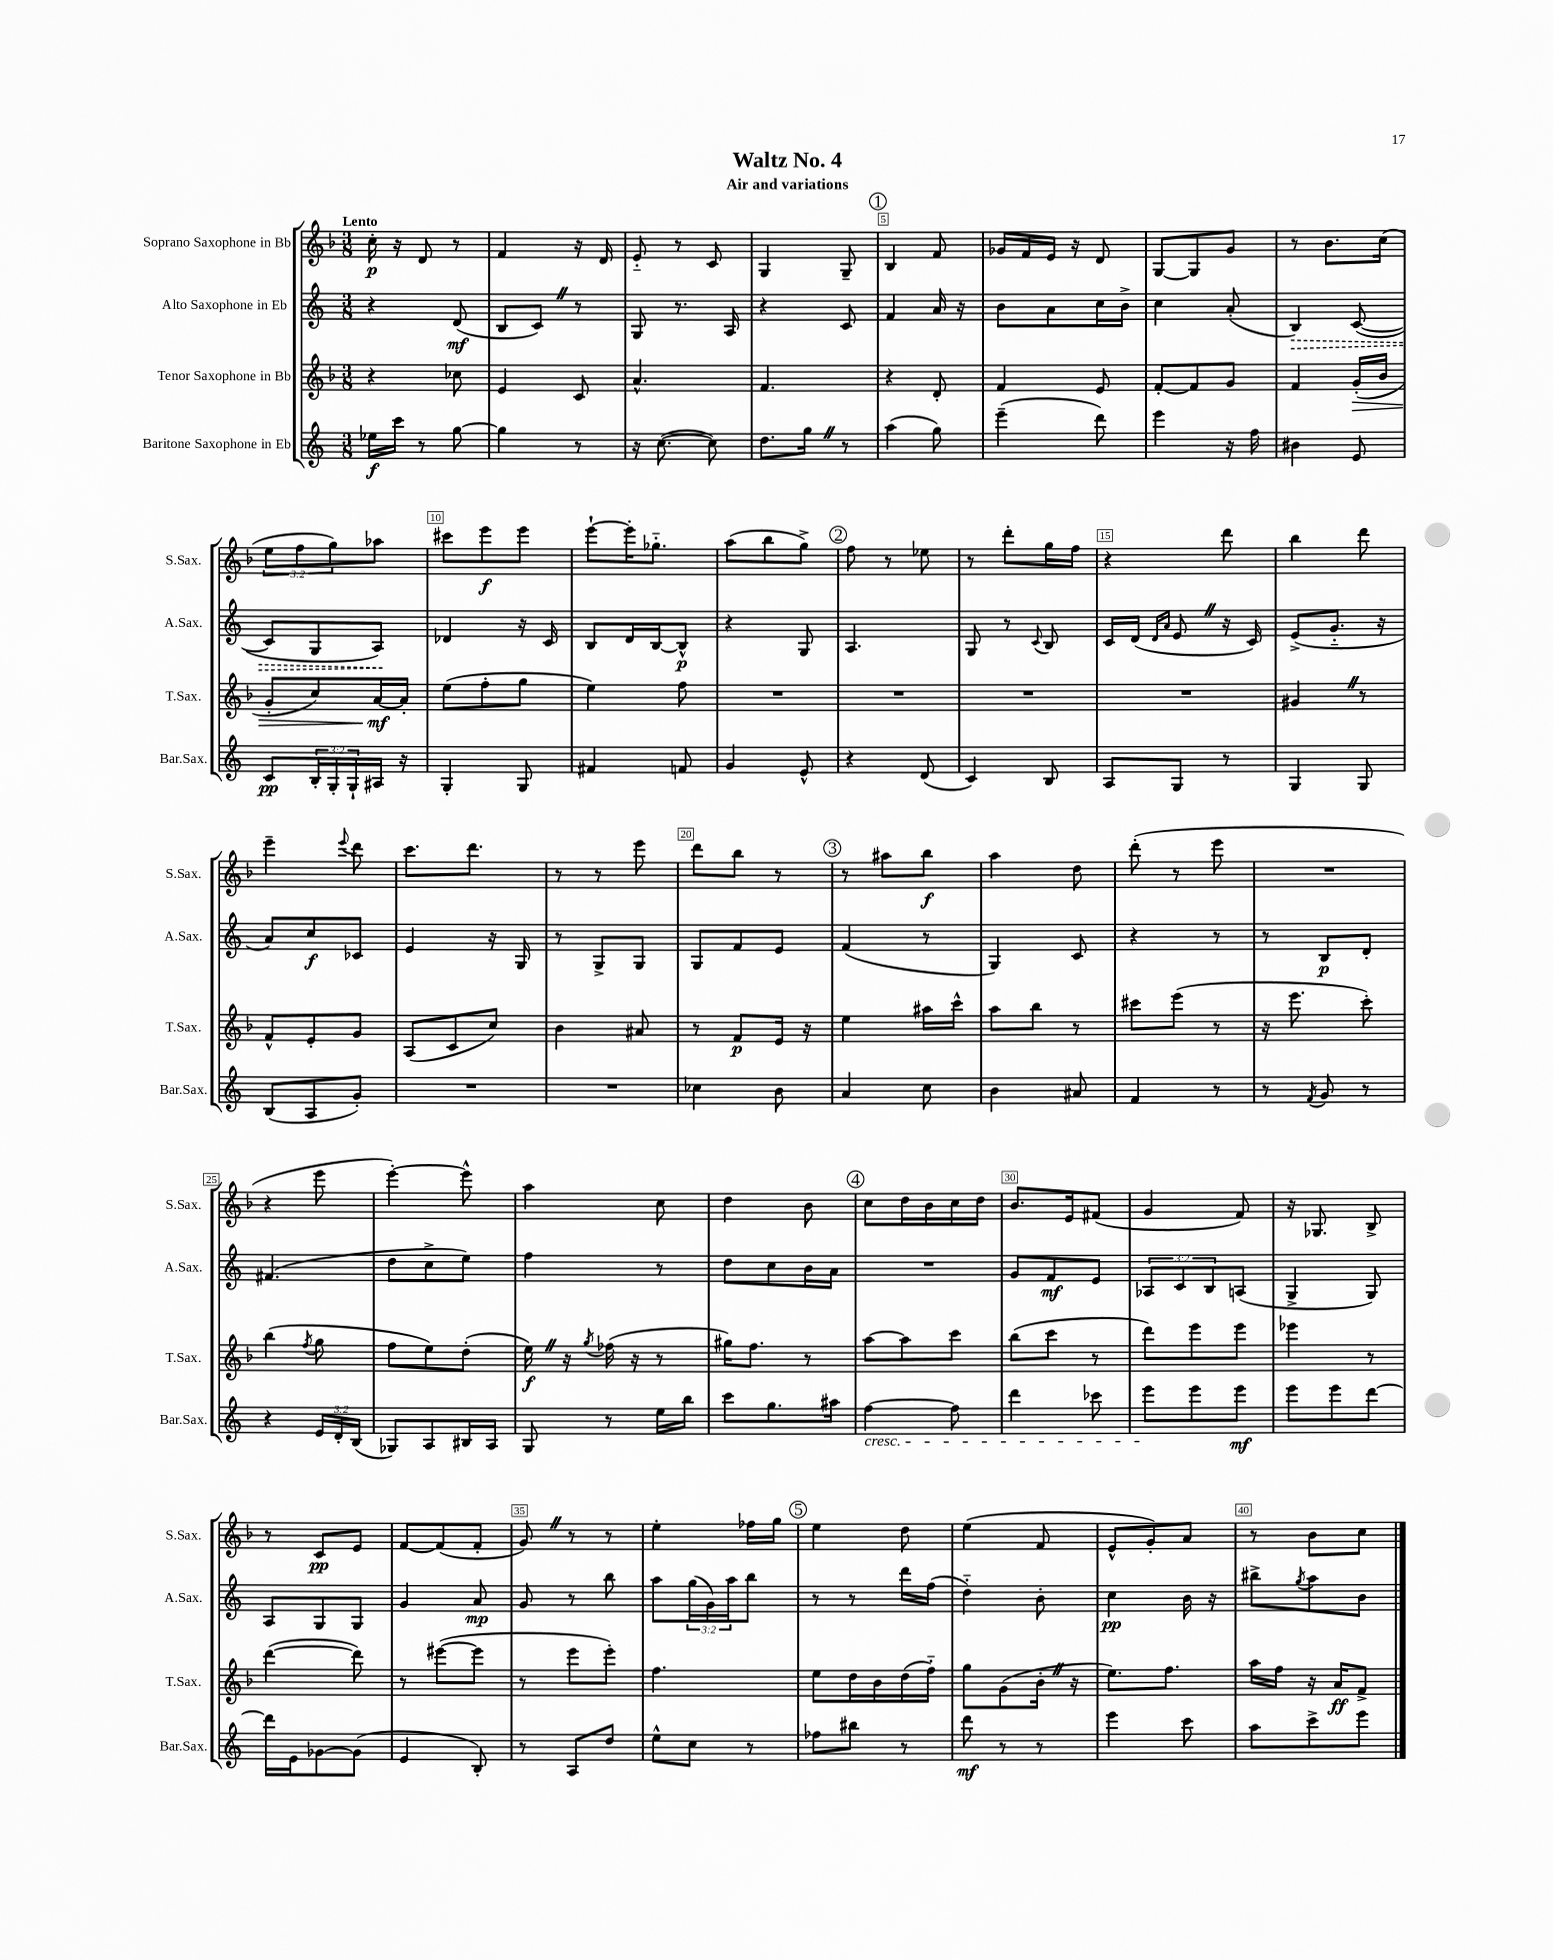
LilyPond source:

\header { title = "Waltz No. 4" subtitle = "Air and variations" }
<<
\new StaffGroup <<
\new Staff = "s0" \with { instrumentName = "Soprano Saxophone in Bb" shortInstrumentName = "S.Sax." } {
    \clef treble \key f \major \numericTimeSignature \time 3/8 \override Staff.TupletNumber.text = #tuplet-number::calc-fraction-text \tempo "Lento"
    c''16-.\p r16 d'8 r8 |
    f'4 r16 d'16 |
    e'8-_ r8 c'8 |
    g4 g8-- |
    \mark \markup { \circle "1" } bes4 f'8 |
    ges'16 f'16 e'16 r16 d'8 |
    g8~ g8 g'8 |
    r8 bes'8. c''16( |
    \tuplet 3/2 { e''8 f''8 g''8) } aes''8 |
    cis'''8 e'''8\f e'''8 |
    e'''8~-! e'''16-. ges''8.-_ |
    a''8( bes''8 g''8->) |
    \mark \markup { \circle "2" } f''8 r8 ees''8 |
    r8 d'''8-. g''16 f''16 |
    r4 d'''8 |
    bes''4 d'''8 |
    e'''4-- \appoggiatura { e'''8 } d'''8 |
    c'''8. d'''8. |
    r8 r8 e'''8 |
    d'''8 bes''8 r8 |
    \mark \markup { \circle "3" } r8 ais''8 bes''8\f |
    a''4 d''8 |
    d'''8-.( r8 e'''8 |
    R4. |
    r4 e'''8 |
    e'''4~-.) e'''8-^ |
    a''4 c''8 |
    d''4 bes'8 |
    \mark \markup { \circle "4" } c''8 d''16 bes'16 c''16 d''16 |
    bes'8. e'16 fis'8( |
    g'4 f'8) |
    r16 ges8. bes8-> |
    r8 c'8\pp e'8 |
    f'8~ f'8( f'8-. |
    g'8) \once \override BreathingSign.text = \markup { \musicglyph "scripts.caesura.straight" } \breathe r8 r8 |
    e''4-. fes''16 g''16 |
    \mark \markup { \circle "5" } e''4 d''8 |
    e''4( f'8 |
    e'8-^ g'8-.) a'8 |
    r8 bes'8 c''8 \bar "|." |
}
\new Staff = "s1" \with { instrumentName = "Alto Saxophone in Eb" shortInstrumentName = "A.Sax." } {
    \clef treble \key c \major \numericTimeSignature \time 3/8 \override Staff.TupletNumber.text = #tuplet-number::calc-fraction-text
    r4 d'8\mf( |
    b8 c'8) \once \override BreathingSign.text = \markup { \musicglyph "scripts.caesura.straight" } \breathe r8 |
    g8 r8. a16 |
    r4 c'8 |
    \mark \markup { \circle "1" } f'4 a'16 r16 |
    b'8 a'8 c''16 b'16-> |
    c''4 a'8-.( |
    \once \override Hairpin.style = #'dashed-line b4\>) c'8~( |
    c'8 g8 a8\!) |
    des'4 r16 c'16 |
    b8 d'16 b16~ b8-^\p |
    r4 g8 |
    \mark \markup { \circle "2" } a4. |
    g8 r8 \appoggiatura { c'8 } b8 |
    c'16 d'16( \grace { d'16 a'16 } e'8 \once \override BreathingSign.text = \markup { \musicglyph "scripts.caesura.straight" } \breathe r16 c'16) |
    e'8->( g'8.-_ r16 |
    a'8) c''8\f ces'8 |
    e'4 r16 g16 |
    r8 g8-> g8 |
    g8 f'8 e'8 |
    \mark \markup { \circle "3" } f'4( r8 |
    g4) c'8 |
    r4 r8 |
    r8 b8\p d'8-. |
    fis'4.( |
    d''8 c''8-> e''8) |
    f''4 r8 |
    d''8 c''8 b'16 a'16 |
    \mark \markup { \circle "4" } R4. |
    g'8 f'8\mf e'8 |
    \tuplet 3/2 { aes8 c'8 b8 } a8( |
    g4-> g8) |
    a8 g8 g8 |
    g'4 a'8\mp |
    g'8 r8 b''8 |
    a''8 \tuplet 3/2 { g''16( g'16) a''16 } b''8 |
    \mark \markup { \circle "5" } r8 r8 d'''16 f''16( |
    d''4-_) b'8-. |
    c''4\pp b'16 r16 |
    bis''8-> \acciaccatura { g''8 } a''8 b'8 \bar "|." |
}
\new Staff = "s2" \with { instrumentName = "Tenor Saxophone in Bb" shortInstrumentName = "T.Sax." } {
    \clef treble \key f \major \numericTimeSignature \time 3/8
    r4 ces''8 |
    e'4 c'8 |
    a'4.-^ |
    f'4. |
    \mark \markup { \circle "1" } r4 d'8-. |
    f'4 e'8 |
    f'8~-. f'8 g'8 |
    f'4 g'16-.\>( bes'16 |
    g'8-. c''8) a'16~\mf\! a'16-. |
    e''8( f''8-. g''8 |
    e''4) f''8 |
    R4. |
    \mark \markup { \circle "2" } R4. |
    R4. |
    R4. |
    gis'4 \once \override BreathingSign.text = \markup { \musicglyph "scripts.caesura.straight" } \breathe r8 |
    f'8-^ e'8-. g'8 |
    a8( c'8 c''8) |
    bes'4 ais'8 |
    r8 f'8\p e'16 r16 |
    \mark \markup { \circle "3" } e''4 ais''16 c'''16-^ |
    a''8 bes''8 r8 |
    cis'''8 e'''8( r8 |
    r16 e'''8. c'''8-.) |
    bes''4( \acciaccatura { f''8 } g''8 |
    f''8 e''8) d''8-.( |
    e''16\f) \once \override BreathingSign.text = \markup { \musicglyph "scripts.caesura.straight" } \breathe r16 \acciaccatura { g''8 } fes''16( r16 r8 |
    gis''16) f''8. r8 |
    \mark \markup { \circle "4" } a''8~ a''8 c'''8 |
    bes''8( c'''8 r8 |
    d'''8) e'''8 e'''8 |
    ees'''4 r8 |
    d'''4~( d'''8) |
    r8 eis'''8~( eis'''8 |
    r8 e'''8 e'''8-.) |
    f''4. |
    \mark \markup { \circle "5" } e''8 d''16 bes'16 d''16( f''16-_) |
    g''8 g'8( bes'16-. \once \override BreathingSign.text = \markup { \musicglyph "scripts.caesura.straight" } \breathe r16 |
    e''8.) f''8. |
    a''16 f''16 r16 a'16\ff f'8-> \bar "|." |
}
\new Staff = "s3" \with { instrumentName = "Baritone Saxophone in Eb" shortInstrumentName = "Bar.Sax." } {
    \clef treble \key c \major \numericTimeSignature \time 3/8 \override Staff.TupletNumber.text = #tuplet-number::calc-fraction-text
    ees''16\f c'''16 r8 g''8~ |
    g''4 r8 |
    r16 c''8.~( c''8) |
    d''8. g''16 \once \override BreathingSign.text = \markup { \musicglyph "scripts.caesura.straight" } \breathe r8 |
    \mark \markup { \circle "1" } a''4( g''8) |
    e'''4--( d'''8) |
    e'''4 r16 f''16 |
    bis'4 e'8 |
    c'8\pp \tuplet 3/2 { b16-. g16-. g16-! } ais16 r16 |
    g4-. g8 |
    fis'4 f'8 |
    g'4 e'8-^ |
    \mark \markup { \circle "2" } r4 d'8( |
    c'4) b8 |
    a8 g8 r8 |
    g4 g8 |
    b8( a8 g'8-.) |
    R4. |
    R4. |
    ces''4 b'8 |
    \mark \markup { \circle "3" } a'4 c''8 |
    b'4 ais'8 |
    f'4 r8 |
    r8 \acciaccatura { f'8 } g'8 r8 |
    r4 \tuplet 3/2 { e'16 d'16-. b16( } |
    ges8) a8 bis16 a16 |
    g8 r8 e''16 b''16 |
    c'''8 g''8. ais''16 |
    \mark \markup { \circle "4" } f''4~\cresc f''8 |
    d'''4 ces'''8 |
    e'''8\! e'''8 e'''8\mf |
    e'''8 e'''8 d'''8~ |
    d'''16 e'16 ges'8~ ges'8( |
    e'4 b8-.) |
    r8 a8 d''8 |
    e''8-^ c''8 r8 |
    \mark \markup { \circle "5" } fes''8 bis''8 r8 |
    d'''8\mf r8 r8 |
    e'''4 c'''8 |
    a''8 c'''8-> e'''8 \bar "|." |
}
>>
>>
\layout { \context { \Score \override BarNumber.break-visibility = ##(#f #t #t) barNumberVisibility = #(every-nth-bar-number-visible 5) \override BarNumber.stencil = #(make-stencil-boxer 0.1 0.3 ly:text-interface::print) } }
